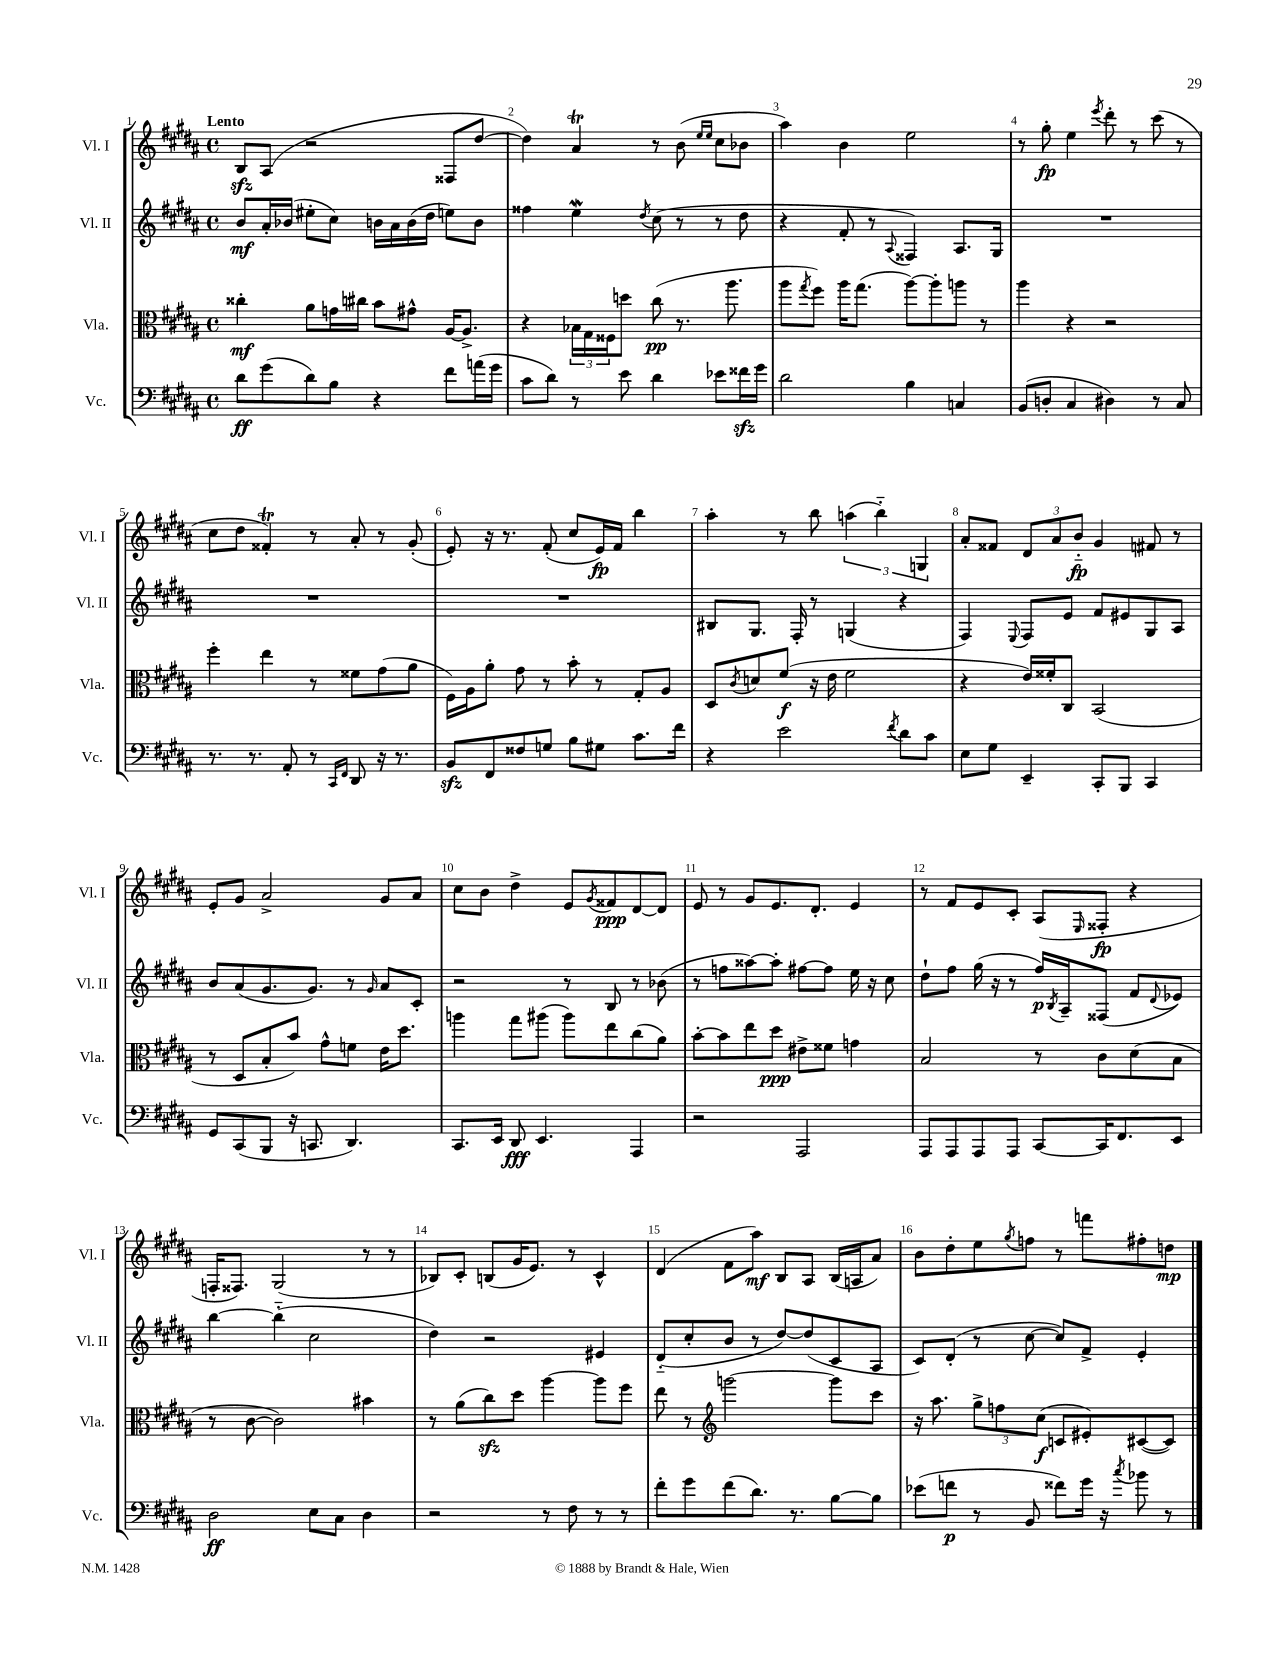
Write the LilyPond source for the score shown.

<<
\new StaffGroup <<
\new Staff = "s0" \with { instrumentName = "Vl. I" shortInstrumentName = "Vl. I" } {
    \clef treble \key b \major \defaultTimeSignature \time 4/4 \tempo "Lento"
    b8\sfz ais8( r2 fisis8 dis''8~ |
    dis''4) ais'4\trill r8 b'8( \grace { e''16 e''16 } cis''8 bes'8 |
    ais''4) b'4 e''2 |
    r8 gis''8-.\fp e''4 \acciaccatura { e'''8 } dis'''8-. r8 cis'''8( r8 |
    cis''8 dis''8 fisis'4-.\trill) r8 ais'8-. r8 gis'8-.( |
    e'8-.) r16 r8. fis'8-.( cis''8 e'16\fp) fis'16 b''4 |
    ais''4-. r8 b''8 \tuplet 3/2 { a''4( b''4-_) g4 } |
    ais'8-. fisis'8 \tuplet 3/2 { dis'8 ais'8 b'8-_\fp } gis'4 fis'8 r8 |
    e'8-. gis'8 ais'2-> gis'8 ais'8 |
    cis''8 b'8 dis''4-> e'8 \acciaccatura { gis'8 } fisis'8\ppp dis'8~ dis'8 |
    e'8 r8 gis'8 e'8. dis'8.-. e'4 |
    r8 fis'8 e'8 cis'8-. ais8( \grace { e16 } fisis8-.\fp r4 |
    f16-. fisis8.) gis2( r8 r8 |
    bes8) cis'8-. b8( gis'16 e'8.) r8 cis'4-^ |
    dis'4( fis'8 ais''8\mf) b8 ais8 b16( a16 ais'8) |
    b'8 dis''8-. e''8 \acciaccatura { gis''8 } f''8 r8 f'''8 fis''8-. d''8\mp \bar "|." |
}
\new Staff = "s1" \with { instrumentName = "Vl. II" shortInstrumentName = "Vl. II" } {
    \clef treble \key b \major \defaultTimeSignature \time 4/4
    b'8\mf ais'16-. bes'16( eis''8-. cis''8) b'16 ais'16 b'16( dis''16 e''8) b'8 |
    fisis''4 e''4\mordent \acciaccatura { dis''8 } cis''8( r8 r8 dis''8 |
    r4 fis'8-. r8 \appoggiatura { ais8 } fisis4) ais8. gis16 |
    R1 |
    R1 |
    R1 |
    bis8 gis8. fis16-. r8 g4( r4 |
    fis4) \appoggiatura { e8 } fis8 e'8 fis'8 eis'8 gis8 ais8 |
    b'8 ais'8( gis'8. gis'8.) r8 \grace { gis'16 } ais'8 cis'8-. |
    r2 r8 b8 r8 bes'8( |
    r8 f''8 aisis''8~) aisis''8-. fis''8~ fis''8 e''16 r16 cis''8 |
    dis''8-! fis''8 gis''16( r16 r8 fis''16\p) \acciaccatura { b8 } ais16-- fisis8( fis'8 \appoggiatura { dis'8 } ees'8) |
    b''4~ b''4-_( cis''2 |
    dis''4) r2 eis'4 |
    dis'8-_( cis''8-. b'8 r8 dis''8~) dis''8( cis'8 ais8 |
    cis'8) dis'8-.( r8 cis''8~ cis''8) fis'8-> e'4-. \bar "|." |
}
\new Staff = "s2" \with { instrumentName = "Vla." shortInstrumentName = "Vla." } {
    \clef alto \key b \major \defaultTimeSignature \time 4/4
    cisis''4-.\mf ais'8 g'16 cis''16 b'8 gis'8-^ ais16~ ais8.-> |
    r4 \tuplet 3/2 { bes16 gis16 fisis16 } d''8 cis''8\pp( r8. ais''8. |
    ais''8 \acciaccatura { gis''8 } fis''8) ais''16 gis''8.( ais''8~) ais''8-. a''8 r8 |
    ais''4 r4 r2 |
    fis''4-. e''4 r8 fisis'8 gis'8( ais'8 |
    fis16) ais16 ais'8-. gis'8 r8 b'8-. r8 gis8-. ais8 |
    dis8 \acciaccatura { cis'8 } d'8 fis'8\f( r16 e'16 fis'2 |
    r4 e'16) fisis'16-. cis8 b,2( |
    r8 dis8 b8-. b'8) gis'8-^ f'8 e'16 dis''8. |
    a''4 gis''8 ais''8( ais''8) e''8 cis''8( ais'8) |
    b'8~-. b'8 e''8 dis''8\ppp eis'8-> fisis'8 g'4 |
    b2 r8 cis'8 dis'8( b8 |
    r8 cis'8~ cis'2) bis'4 |
    r8 ais'8( cis''8\sfz) dis''8 ais''4~ ais''8 fis''8 |
    e''8 r8 \clef treble g'''2~ g'''8 cis'''8 |
    r16 ais''8. \tuplet 3/2 { gis''8-> f''8 cis''8\f( } c'8 eis'8-.) cis'8~( cis'8) \bar "|." |
}
\new Staff = "s3" \with { instrumentName = "Vc." shortInstrumentName = "Vc." } {
    \clef bass \key b \major \defaultTimeSignature \time 4/4
    dis'8\ff gis'8( dis'8) b8 r4 fis'8 a'16( gis'16 |
    cis'8 dis'8) r8 e'8 dis'4 ees'8 fisis'16\sfz gis'16 |
    dis'2 b4 c4 |
    b,8( d8-. cis4 dis4) r8 cis8 |
    r8. r8. ais,8-. r8 \grace { cis,16 fis,16 } dis,8 r16 r8. |
    b,8\sfz fis,8 fisis8 g8 b8 gis8 cis'8. fis'16 |
    r4 e'2 \acciaccatura { fis'8 } dis'8 cis'8 |
    e8 gis8 e,4-- cis,8-. b,,8 cis,4 |
    gis,8 cis,8( b,,8 r16 c,8. dis,4.) |
    cis,8. e,16 dis,8\fff e,4. ais,,4 |
    r2 ais,,2 |
    ais,,8 ais,,8 ais,,8 ais,,8 cis,8~ cis,16 fis,8. e,8 |
    dis2\ff e8 cis8 dis4 |
    r2 r8 fis8 r8 r8 |
    fis'8-. gis'8 fis'8( dis'8.) r8. b8~ b8 |
    ees'8( f'8\p r8 b,8 fisis'8) gis'16 r16 \acciaccatura { cis''8 } bes'8 r8 \bar "|." |
}
>>
>>
\layout { \context { \Score \override BarNumber.break-visibility = ##(#f #t #t) barNumberVisibility = #all-bar-numbers-visible } }
